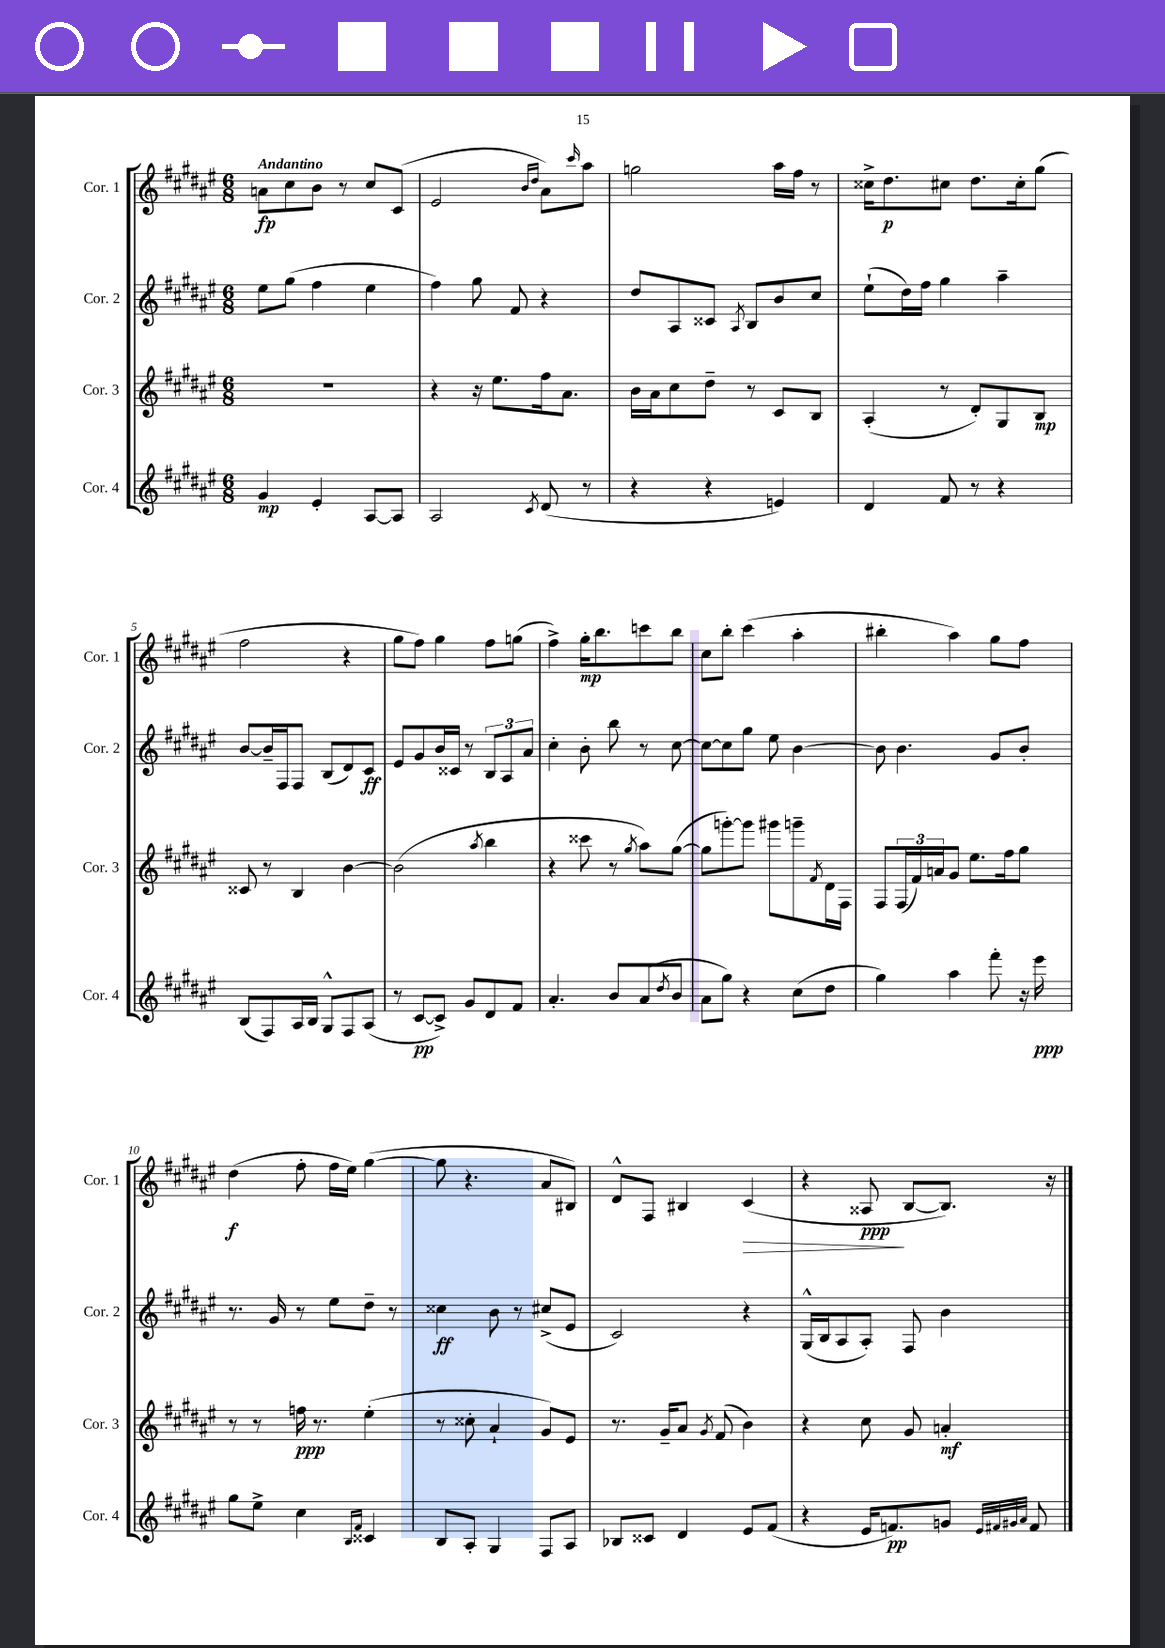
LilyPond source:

<<
\new StaffGroup <<
\new Staff = "s0" \with { instrumentName = "Cor. 1" shortInstrumentName = "Cor. 1" } {
    \clef treble \key fis \major \numericTimeSignature \time 6/8 \tempo "Andantino"
    a'8\fp cis''8 b'8 r8 cis''8 cis'8( |
    eis'2 \grace { b'16 dis''16 } ais'8) \grace { cis'''16 } ais''8 |
    g''2 ais''16 fis''16 r8 |
    cisis''16-> dis''8.\p cis''8 dis''8. cis''16-. gis''8( |
    fis''2 r4 |
    gis''8 fis''8) gis''4 fis''8 g''8( |
    fis''4->) gis''16-.\mp b''8. c'''8 b''8 |
    cis''8 b''8-. cis'''4( ais''4-. |
    bis''4-. ais''4) gis''8 fis''8 |
    dis''4\f( fis''8-. fis''16 eis''16) gis''4~( |
    gis''8 r4. ais'8 bis8) |
    dis'8-^ fis8 bis4 cis'4\>( |
    r4 aisis8\ppp\! b8~ b8.) r16 \bar "|." |
}
\new Staff = "s1" \with { instrumentName = "Cor. 2" shortInstrumentName = "Cor. 2" } {
    \clef treble \key fis \major \numericTimeSignature \time 6/8
    eis''8 gis''8( fis''4 eis''4 |
    fis''4) gis''8 fis'8 r4 |
    dis''8 ais8 cisis'8 \acciaccatura { ais8 } b8 b'8 cis''8 |
    eis''8-!( dis''16) fis''16 gis''4 ais''4-- |
    b'8~ b'16-- fis16 fis8 b8( dis'8) cis'8\ff |
    eis'8 gis'8 b'16 cisis'16 r8 \tuplet 3/2 { b8 ais8 ais'8 } |
    cis''4-. b'8-. b''8 r8 cis''8~ |
    cis''8~ cis''8 gis''8 eis''8 b'4~ |
    b'8 b'4. gis'8 b'8-. |
    r8. gis'16 r8 eis''8 dis''8-- r8 |
    cisis''4\ff b'8 r8 cis''8->( eis'8 |
    cis'2) r4 |
    gis16-^( b16 ais8 ais8-.) fis8 b'4 \bar "|." |
}
\new Staff = "s2" \with { instrumentName = "Cor. 3" shortInstrumentName = "Cor. 3" } {
    \clef treble \key fis \major \numericTimeSignature \time 6/8
    R2. |
    r4 r16 eis''8. fis''16 ais'8. |
    b'16 ais'16 cis''8 dis''8-- r8 cis'8 b8 |
    ais4-.( r8 dis'8-.) gis8 b8\mp |
    cisis'8 r8 b4 b'4~ |
    b'2( \acciaccatura { ais''8 } b''4 |
    r4 cisis'''8 r8 \acciaccatura { gis''8 } ais''8) gis''8~( |
    gis''8 g'''8~-.) g'''8 gis'''8 g'''8-- \acciaccatura { fis'8 } dis'16 fis16 |
    fis8 \tuplet 3/2 { fis16( fis'16) a'16 } gis'8 eis''8. fis''16 gis''8 |
    r8 r8 f''16\ppp r8. eis''4-.( |
    r8 cisis''8-. ais'4-! gis'8) eis'8 |
    r8. gis'16-- ais'8 \acciaccatura { gis'8 } fis'8( b'4) |
    r4 cis''8 gis'8 a'4-.\mf \bar "|." |
}
\new Staff = "s3" \with { instrumentName = "Cor. 4" shortInstrumentName = "Cor. 4" } {
    \clef treble \key fis \major \numericTimeSignature \time 6/8
    gis'4\mp eis'4-. ais8~ ais8 |
    ais2 \acciaccatura { cis'8 } dis'8( r8 |
    r4 r4 e'4) |
    dis'4 fis'8 r8 r4 |
    b8( fis8) ais16 b16 gis8-^ fis8 ais8( |
    r8 cis'8~\pp cis'8->) gis'8 dis'8 fis'8 |
    ais'4.-. b'8 ais'8( \acciaccatura { dis''8 } b'8 |
    ais'8 gis''8) r4 cis''8( dis''8 |
    gis''4) ais''4 fis'''8-. r16 eis'''16\ppp |
    gis''8 eis''8-> cis''4 \grace { b16 fis'16 } cisis'4 |
    b8 ais8-. gis4 fis8 ais8 |
    bes8 cisis'8 dis'4 eis'8 fis'8( |
    r4 eis'16 f'8.\pp) g'8 \grace { eis'32 fis'32 gis'32 ais'32 } fis'8 \bar "|." |
}
>>
>>
